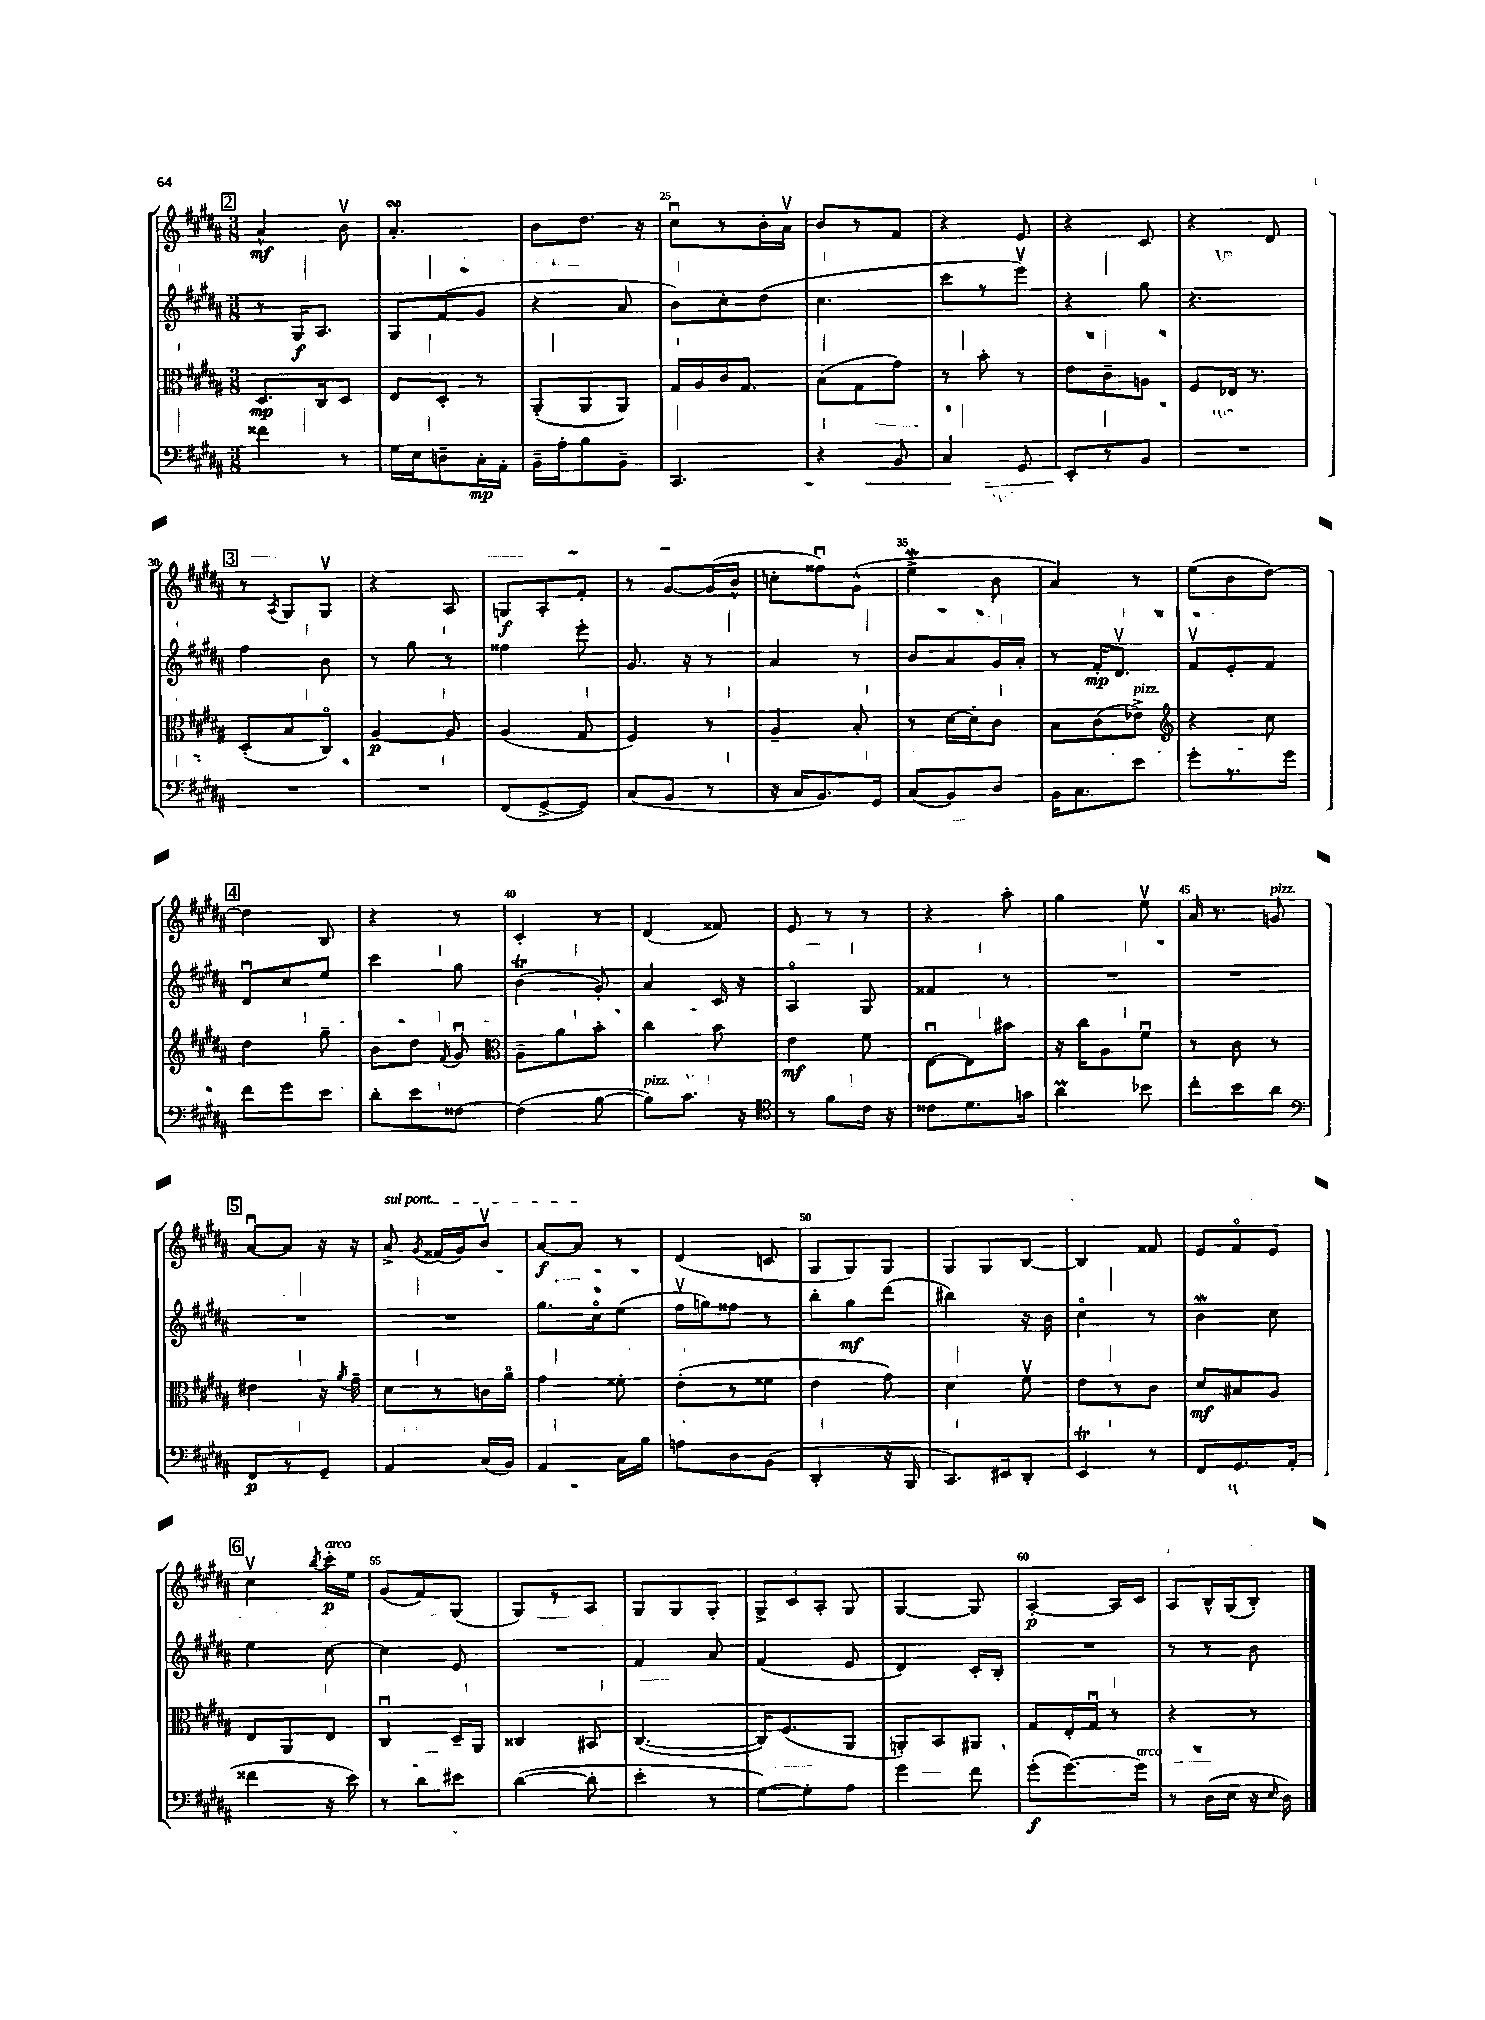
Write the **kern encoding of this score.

**kern	**kern	**kern	**kern
*staff4	*staff3	*staff2	*staff1
*clefF4	*clefC3	*clefG2	*clefG2
*k[f#c#g#d#a#]	*k[f#c#g#d#a#]	*k[f#c#g#d#a#]	*k[f#c#g#d#a#]
*M3/8	*M3/8	*M3/8	*M3/8
4f##	8.D#	8r	4a#^^
.	.	16G#	.
.	16C#	8.A#	.
8r	8D#	.	8bv
=	=	=	=
16G#	8E	8G#	4.a#'
16E	.	.	.
8D~	8D#'	(8f#	.
16C#'	8r	8g#	.
16AA#'	.	.	.
=	=	=	=
16BB~	(8AA#'	4r	8b
16A#'	.	.	.
8B	8AA#	.	8.dd#
8BB~	8AA#)	8a#	.
.	.	.	16r
=	=	=	=
4.CC#	16G#	8b)	8cc#u
.	16A#	.	.
.	16c#	8cc#'	8r
.	8.G#	.	.
.	.	(8dd#	16b'
.	.	.	16a#v
=	=	=	=
4r	(8B	4.cc#	8b
.	8G#	.	8r
8BB	8g#)	.	8f#
=	=	=	=
4C#	8r	8ccc#	4r
.	8b'	8r	.
8GG#	8r	8eeev)	8e
=	=	=	=
8EE'	8e	4r	4r
8r	8c#~	.	.
8BB	8A	8gg#	8c#
=	=	=	=
4.r	8F#	4.r	4r
.	16E-	.	.
.	8.r	.	.
.	.	.	8d#
=	=	=	=
4.r	(8D#'	4ff#	8r
.	.	.	8qA#
.	8B	.	8G#
.	8C#o)	8b	8G#v
=	=	=	=
4.r	[4A#	8r	4r
.	.	8gg#	.
.	8A#]	8r	8A#
=	=	=	=
(8FF#	(4A#	4ff##	8G
[8GG#^	.	.	8A#'
8GG#])	8G#	8eee'	8f#'
=	=	=	=
(8C#	4F#)	8.g#	8r
8BB	.	.	[8g#
.	.	16r	.
8r	8r	8r	(16g#]
.	.	.	16b^^
=	=	=	=
16r	4A#~	4a#	8cc'
16C#	.	.	.
8.BB)	.	.	8ff##u)
.	8B'	8r	(8g#^^
16GG#	.	.	.
=	=	=	=
(8C#	8r	8b	4ee^
8BB)	[16d#	8a#	.
.	16d#']	.	.
8D#	8c#	16g#	8b
.	.	16a#'	.
=	=	=	=
16BB	8B	8r	4a#)
8.C#	.	.	.
.	(8c#	16f#'	.
.	.	8.d#v	.
8e	8e-^)	.	8r
=	=	=	=
*	*clefG2	*	*
8g#'	4r	8f#v	(8ee
8.r	.	8e'	8b
.	8cc#	8f#	[8dd#)
16g#	.	.	.
=	=	=	=
8f#	4dd#	8d#u	4dd#]
8g#	.	8cc#	.
8e	8gg#~	8ee	8B
=	=	=	=
8d#'	8b	4ccc#	4r
8e	8dd#	.	.
.	8qf#	.	.
[8F##	8g#u	8gg#	8r
=	=	=	=
*	*clefC3	*	*
(4F##]	8A#~	(4b	4c#'
.	8a#	.	.
[8B	8b'	8g#')	8r
=	=	=	=
8B])	4cc#	4a#	(4d#
8.c#	.	.	.
.	8b	16c#	8f##)
16r	.	16r	.
=	=	=	=
*clefC4	*	*	*
8r	4e	4A#o	8e
8f#	.	.	8r
16c#	8f#	8G#	8r
16r	.	.	.
=	=	=	=
8c##	[8Eu	4f##	4r
8.d#	8E]	.	.
.	8b#	8r	8aa#'
16g	.	.	.
=	=	=	=
4a#	16r	4.r	4gg#
.	16cc#	.	.
.	8A#	.	.
8b-	8f#u	.	8eev
=	=	=	=
8cc#'	8r	4.r	16a#
.	.	.	8.r
8b	8c#	.	.
8a#	8r	.	8g
=	=	=	=
*clefF4	*	*	*
8FF#	4e#	4.r	[8a#u
8r	.	.	8a#]
8GG#~	16r	.	16r
.	8qa#	.	.
.	16g#~	.	16r
=	=	=	=
4AA#	8d#	4.r	8a#^
.	.	.	8qg#
.	8r	.	(16f##
.	.	.	16g#)
(16C#	16c	.	8bv
16BB)	16a#o	.	.
=	=	=	=
4AA#	4g#	8.gg#	[8a#
.	.	.	8a#]
.	.	16cc#o	.
16C#	8f##'	(8ee	8r
16B	.	.	.
=	=	=	=
8A	(8e'	16ff#v	(4d#
.	.	16gg)	.
8D#	8r	8ff##	.
(8BB	8f##	8r	8c
=	=	=	=
4DD#'	4e	8bb'	8G#
.	.	8gg#	8G#)
16r	8g#)	(8ddd#	8G#
16BBB	.	.	.
=	=	=	=
8.CC#)	4d#	4bb#)	8G#
.	.	.	8G#
16EE#	.	.	.
8DD#'	8f#v	16r	[8B
.	.	16b	.
=	=	=	=
4EE	8e	4cc#o	4B]
.	8r	.	.
8r	8c#	8r	8f##
=	=	=	=
8FF#	8d#	4b	8e
8.GG#	8B#	.	8f#o
.	8A#	8cc#	8e
(16AA#'	.	.	.
=	=	=	=
4f##	8E	4ee	4cc#v
.	8AA#	.	.
.	.	.	8qbb
16r	8E	[8cc#	16ccc#'
16e)	.	.	16ee
=	=	=	=
8r	4C#u	4cc#]	(8g#
8d#	.	.	8f#)
8e#	16D#~	8e	(8G#
.	16AA#	.	.
=	=	=	=
([4d#	4C##	4.r	8G#)
.	.	.	8r
8d#']	8BB#	.	8A#
=	=	=	=
4e'	([4.C#	4f#	8G#
.	.	.	8G#
8r	.	8a#	8G#'
=	=	=	=
[8G#)	16C#])	(4f#	12G#^
.	(8.F#	.	.
.	.	.	12c#
8G#']	.	.	.
.	.	.	12A#'
8A#	8AA#	8e	8G#
=	=	=	=
4g#	8AA')	4d#)	[4G#
.	8BB	.	.
8f#	8AA#	16c#'	8G#]
.	.	16B'	.
=	=	=	=
(8g#'	8G#	4.r	[4A#'
[8.g#)	16E'	.	.
.	16G#u	.	.
.	8r	.	16A#]
16g#]	.	.	16c#
=	=	=	=
8r	4r	8r	8A#
(16D#	.	8r	16B^^
16E	.	.	(16G#
16r	8r	8b	8B')
16qqE	.	.	.
16D#)	.	.	.
==	==	==	==
*-	*-	*-	*-
